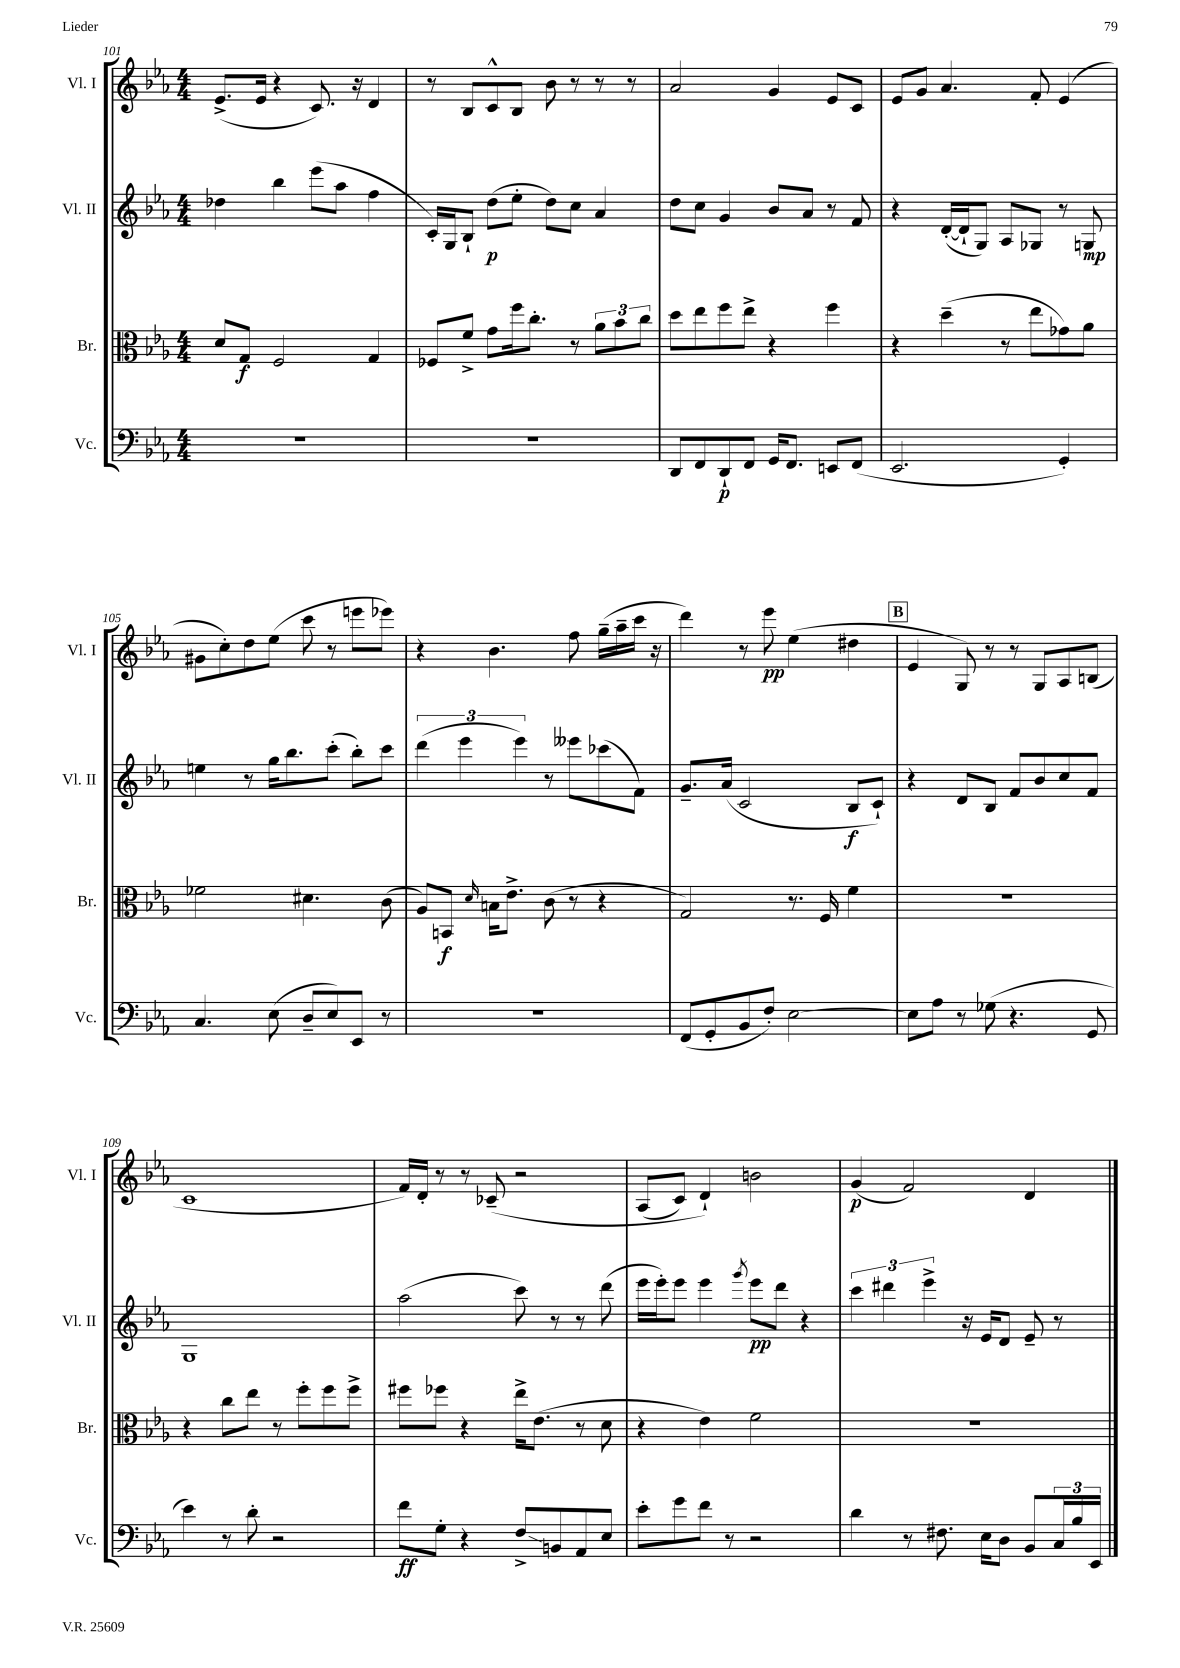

**kern	**kern	**kern	**kern
*staff4	*staff3	*staff2	*staff1
*clefF4	*clefC3	*clefG2	*clefG2
*k[b-e-a-]	*k[b-e-a-]	*k[b-e-a-]	*k[b-e-a-]
*M4/4	*M4/4	*M4/4	*M4/4
1r	8d	4dd-	(8.e-^
.	8G	.	.
.	.	.	16e-
.	2F	4bb-	4r
.	.	(8eee-	8.c)
.	.	8aa-	.
.	.	.	16r
.	4G	4ff	4d
=	=	=	=
1r	8F-	16c')	8r
.	.	16G	.
.	8f^	8B-`	8B-
.	8g	(8dd	8c^^
.	16ff	8ee-'	8B-
.	8.cc'	.	.
.	.	8dd)	8b-
.	8r	8cc	8r
.	12a-	4a-	8r
.	12b-	.	.
.	.	.	8r
.	12cc	.	.
=	=	=	=
8DD	8dd	8dd	2a-
8FF	8ee-	8cc	.
8DD`	8ff	4g	.
8FF	8ee-^	.	.
16GG	4r	8b-	4g
8.FF	.	.	.
.	.	8a-	.
8EE	4ff	8r	8e-
(8FF	.	8f	8c
=	=	=	=
2.EE-	4r	4r	8e-
.	.	.	8g
.	(4dd~	([16d'	4.a-
.	.	16d`]	.
.	.	8G)	.
.	8r	8A-	.
.	8ee-	8G-	8f'
4GG')	8g-)	8r	(4e-
.	8a-	8G	.
=	=	=	=
4.C	2f-	4ee	8g#
.	.	.	8cc')
.	.	8r	8dd
(8E-	.	16gg	(8ee-
.	.	8.bb-	.
8D~	4.d#	.	8ccc
8E-)	.	(8ccc'	8r
8EE-	.	8bb-')	8eee
8r	(8c	8ccc	8eee-)
=	=	=	=
1r	8A-)	(6ddd	4r
.	8BB	.	.
.	.	6eee-	.
.	16qqd	.	.
.	16B	.	4.b-
.	8.e-^	.	.
.	.	6eee-)	.
.	(8c	8r	.
.	8r	8eee--	8ff
.	4r	(8ccc-	(16gg~
.	.	.	16aa-~
.	.	8f)	16ccc
.	.	.	16r
=	=	=	=
(8FF	2G)	8.g~	4ddd)
8GG'	.	.	.
.	.	(16a-	.
8BB-	.	2c	8r
8F')	.	.	8eee-
[2E-	8.r	.	(4ee-
.	16F	.	.
.	4f	8B-	4dd#
.	.	8c`)	.
=	=	=	=
8E-]	1r	4r	4e-
8A-	.	.	.
8r	.	8d	8G)
(8G-	.	8B-	8r
4.r	.	8f	8r
.	.	8b-	8G
.	.	8cc	8A-
8GG	.	8f	(8B
=	=	=	=
4e-)	4r	1G	1c
8r	8cc	.	.
8d'	8ee-	.	.
2r	8r	.	.
.	8ff'	.	.
.	8ff	.	.
.	8ff^	.	.
=	=	=	=
8f	8ff#	(2aa-	16f)
.	.	.	16d'
8G'	8ff-	.	8r
4r	4r	.	8r
.	.	.	&(8c-~
8F^	16ee-^	8ccc)	2r
.	(8.e-	.	.
8BB	.	8r	.
8AA-	8r	8r	.
8E-	8d	(8ddd	.
=	=	=	=
8e-'	4r	16eee-	(8A-
.	.	16eee-')	.
8g	.	8eee-	8c)
8f	4e-)	4eee-	4d`&)
8r	.	.	.
.	.	8qggg	.
2r	2f	8eee-	2b
.	.	8ddd	.
.	.	4r	.
=	=	=	=
4d	1r	6ccc	(4g
.	.	6ddd#	.
8r	.	.	2f)
.	.	6eee-^	.
8.F#	.	.	.
.	.	16r	.
16E-	.	16e-	.
8D	.	8d	.
8BB-	.	8e-~	4d
24C	.	8r	.
24B-	.	.	.
24EE-	.	.	.
==	==	==	==
*-	*-	*-	*-
